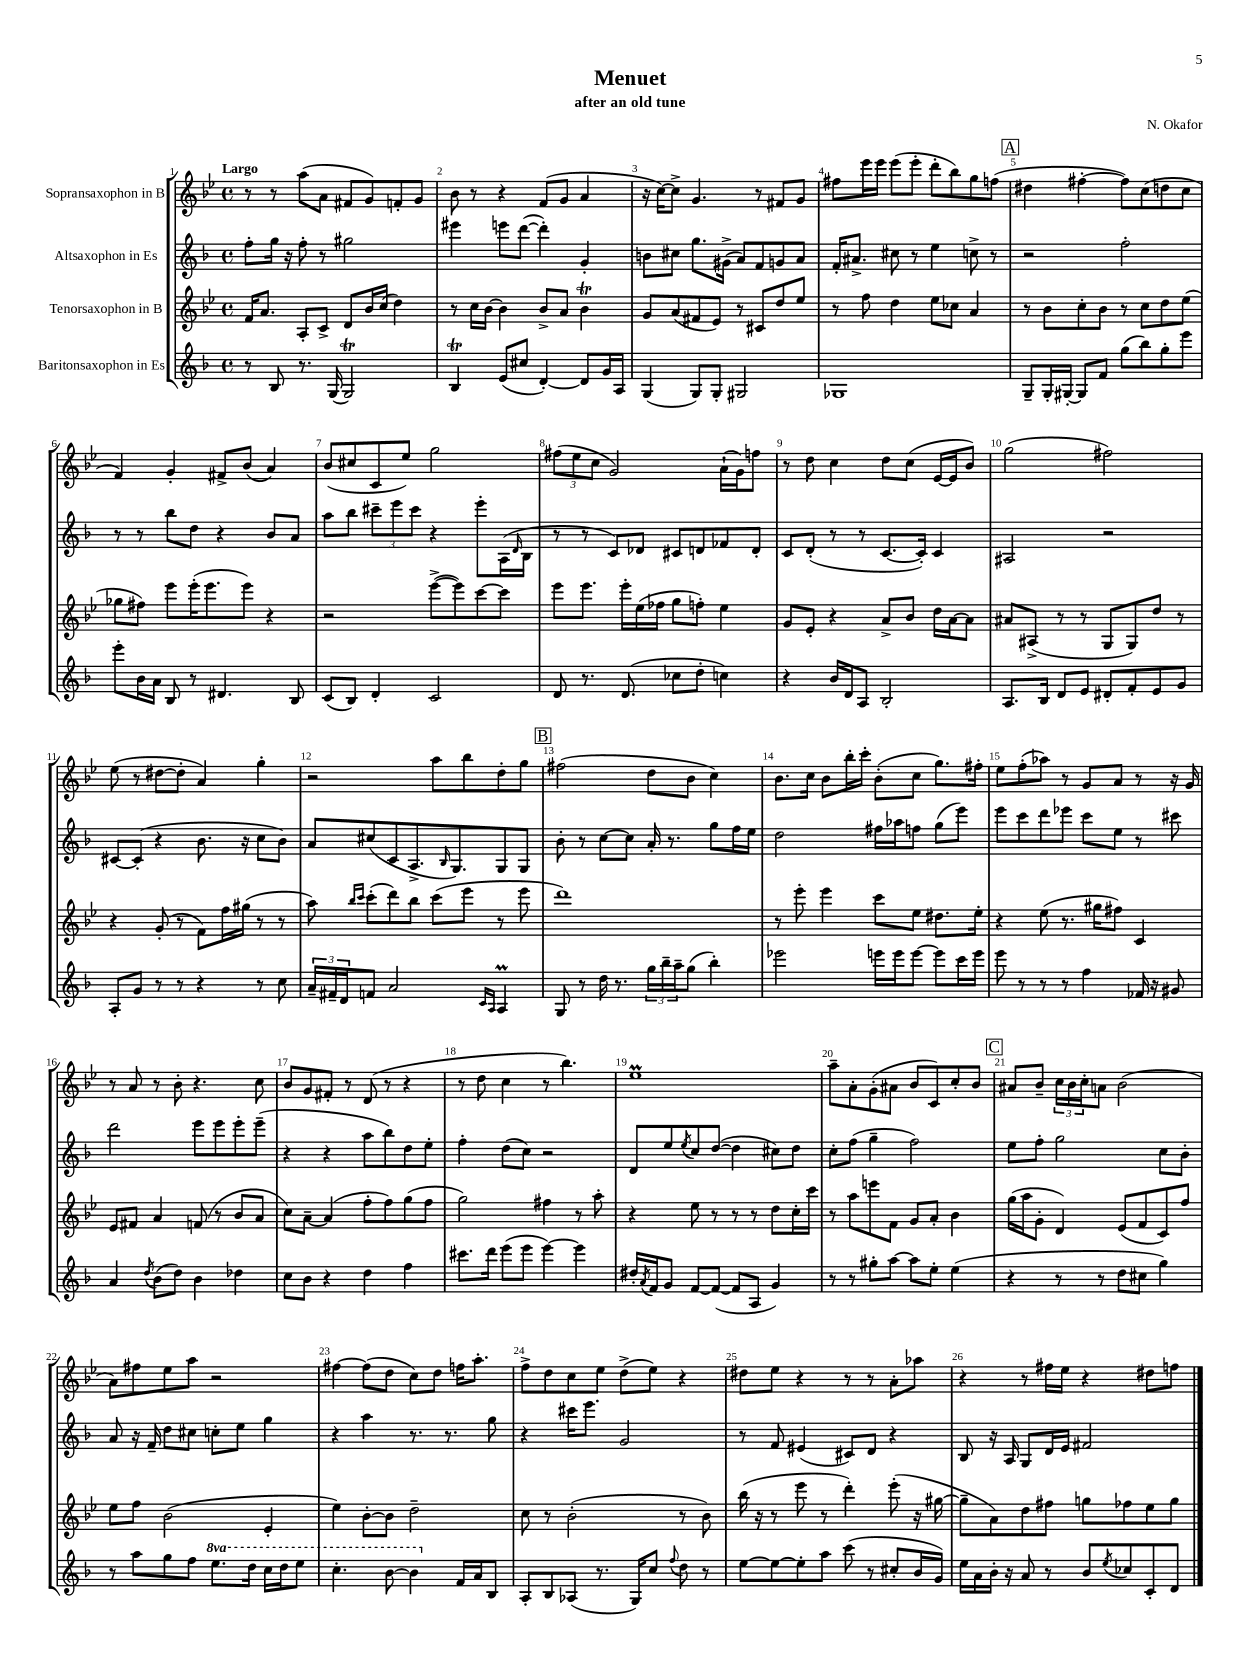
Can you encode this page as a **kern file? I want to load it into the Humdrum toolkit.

**kern	**kern	**kern	**kern
*part4	*part3	*part2	*part1
*staff4	*staff3	*staff2	*staff1
*I"Baritonsaxophon in Es	*I"Tenorsaxophon in B	*I"Altsaxophon in Es	*I"Sopransaxophon in B
*clefG2	*clefG2	*clefG2	*clefG2
*k[b-]	*k[b-e-]	*k[b-]	*k[b-e-]
*M4/4	*M4/4	*M4/4	*M4/4
*met(c)	*met(c)	*met(c)	*met(c)
=1	=1	=1	=1
!	!	!	!LO:TX:a:B:t=Largo
8r	16f/KL	8ff'\L	8r
.	8.a/J	.	.
8B-/	.	16gg\Jk	8r
.	.	16r	.
8.r	8A'/L	8ff'\	(8aa\L
.	8c^/J	8r	8a\J
(16G/	.	.	.
2GT/)	8d/L	2gg#X\	8f#X/L
.	16b-/L	.	8g/)
.	(16cc/JJ	.	.
.	4dd\)	.	8fn'/
.	.	.	8g/J
=2	=2	=2	=2
4B-T/	8r	4eee#X\	8b-\
.	16cc\LL	.	8r
.	[16b-\JJ	.	.
(8e/L	4b-\]	8eeen\L	4r
8cc#X/J	.	([8ddd\J	.
[4d'/)	8b-^/L	4ddd'\])	(8f/L
.	8a/J	.	8g/J
8d/L]	4b-T\	4g'/	4a/
16g/L	.	.	.
16A/JJ	.	.	.
=3	=3	=3	=3
(4G/	8g/L	8bn\L	16r
.	.	.	[16cc\KL)
.	(8a/	8cc#X\J	8cc^\J]
8G/L)	8f#X/	8.gg\L	4.g/
8G'/J	8e-/J)	.	.
.	.	(16g#X^\Jk	.
2G#X/	8r	8a/L)	.
.	8c#X/L	8f/	8r
.	8dd/	8gn/	8f#X/L
.	8ee-/J	8a/J	8g/J
=4	=4	=4	=4
1G-X	8r	16f'/KL	8ff#X\L
.	.	8.a#X^/J	.
.	8ff\	.	16eee-\L
.	.	.	16eee-\JJ
.	4dd\	8cc#X\	(8eee-\L
.	.	8r	8eee-'\J
.	8ee-\L	4ee\	8ddd'\L
.	8cc-X\J	.	8bb-\)
.	4a/	8ccn^\	8gg\
.	.	8r	(8ffn\J
!!LO:REH:place=s1:t=A
=5	=5	=5	=5
8G~/L	8r	2r	4dd#X\
16G'/L	8b-\L	.	.
[16G#X'/JJ	.	.	.
8G#/L]	8cc'\	.	[4ff#X'\
8f/J	8b-\J	.	.
(8gg\L	8r	2ff'\	8ff#\L])
8bb-\)	8cc\L	.	(8cc\
8gg'\	8dd\	.	8ddn\
8eee\J	(8ee-\J	.	8cc\J
!!LO:LB:g=z
=6	=6	=6	=6
8eee'\L	8gg-X\L	8r	4f/)
16b-\L	8ff#X\J)	8r	.
16a\JJ	.	.	.
8B-/	8eee-\L	8bb-\L	4g'/
8r	(16eee-'\K	8dd\J	.
.	8.eee-\	.	.
4.d#X/	.	4r	8f#X^/L
.	8eee-\J)	.	(8b-/J
.	4r	8b-/L	4a/)
8B-/	.	8a/J	.
=7	=7	=7	=7
(8c/L	2r	8aa\L	(8b-/L
8B-/J)	.	8bb-\J	8cc#X/
4d'/	.	12ccc#X~\L	8c/
.	.	12eee\	.
.	.	.	8ee-/J)
.	.	12ccc#\J	.
2c/	([8eee-^\L	4r	2gg\
.	8eee-\])	.	.
.	[8ccc\	8eee'\L	.
.	8ccc\J]	(16A\L	.
.	.	16qqd/	.
.	.	16B-\JJ	.
=8	=8	=8	=8
8d/	8eee-\L	8r	(12ff#X\L
.	.	.	12ee-\
8.r	8.eee-\J	8r	.
.	.	.	12cc\J
.	.	8c/L)	2g/)
(8.d/	16eee-'\LL	.	.
.	(16ee-\	8d-X/J	.
.	16ff-X\JJ	.	.
8cc-X\L	8gg\L	8c#X/L	.
8dd'\J	8ffn'\J)	8dn/	.
4ccn\)	4ee-\	8f-X/	(16a`\LL
.	.	.	16g\J)
.	.	8d'/J	8ffn\J
=9	=9	=9	=9
4r	8g/L	8c/L	8r
.	8e-'/J	(8d'/J	8dd\
16b-/LL	4r	8r	4cc\
16d/J	.	.	.
8A/J	.	8r	.
2B-'/	8a^/L	[8.c/L	8dd\L
.	8b-/J	.	(8cc\J
.	.	16c'/Jk])	.
.	16dd\LL	4c/	[16e-/LL
.	[16a\J	.	16e-/J]
.	8a\J]	.	8b-/J)
=10	=10	=10	=10
8.A/L	8a#X/L	2A#X/	(2gg\
.	(8A#X^/J	.	.
16B-/Jk	.	.	.
8d/L	8r	.	.
8e/J	8r	.	.
8d#X'/L	8G/L	2r	2ff#X\)
8f'/	8G/)	.	.
8e/	8dd/J	.	.
8g/J	8r	.	.
!!LO:LB:g=z
=11	=11	=11	=11
8A'/L	4r	[8c#X/L	(8ee-\
8g/J	.	(8c#'/J]	8r
8r	(8g'/	4r	[8dd#X\L
8r	8r	.	8dd#'\J]
4r	8f\L)	8.b-\	4a/)
.	16ff\L	.	.
.	(16gg#X\JJ	16r	.
8r	8r	8cc\L	4gg'\
8cc\	8r	8b-\J)	.
=12	=12	=12	=12
24a~/LL	8aa\)	8a/L	2r
24f#X~/	.	.	.
24d/J	.	.	.
.	16qqbb-/LL	.	.
.	16qqccc/JJ	.	.
8fn/J	(8ccc'\L	(8cc#X/	.
2a/	8ddd\)	8c/	.
.	8bb-\J	8.A^/	.
.	(8ccc\L	.	8aa\L
.	.	16qqB-/	.
.	.	8.G/)	.
.	8eee-\J	.	8bb-\
16qqc/LL	.	.	.
16qqA/JJ	.	.	.
4Am/	8r	8G/	8dd'\
.	8eee-\	8G/J	8gg\J
!!LO:REH:place=s1:t=B
=13	=13	=13	=13
8G/	1ddd)	8b-'\	(2ff#X\
8r	.	8r	.
16dd\	.	[8cc\L	.
8.r	.	.	.
.	.	8cc\J]	.
24gg\LL	.	16a'/	8dd\L
24bb-~\	.	.	.
.	.	8.r	.
24aa~\J	.	.	.
(8gg\J	.	.	8b-\J
4bb-'\)	.	8gg\L	4cc\)
.	.	16ff\L	.
.	.	16ee\JJ	.
=14	=14	=14	=14
2eee-X\	8r	2dd\	8.b-\L
.	8eee-'\	.	.
.	.	.	16cc\Jk
.	4eee-\	.	8b-\L
.	.	.	16bb-'\L
.	.	.	16ccc'\JJ
16eeen\LL	8ccc\L	16ff#X\LL	(8b-'\L
16eee\J	.	16aa-X\J	.
[8eee\J	8ee-\J	8ffn\J	8cc\J
8eee\L]	8.dd#X\L	(8gg\L	8.gg\L)
16ccc\L	.	8eee\J)	.
16eee\JJ	16ee-'\Jk	.	16ff#X'\Jk
=15	=15	=15	=15
8eee\	4r	8eee\L	8ee-\L
8r	.	8ccc\	(8ff'\
8r	(8ee-\	8ddd\	8aa-X\J)
8r	8.r	8eee-X\J	8r
4ff\	.	8ccc\L	8g/L
.	16gg#X\KL	.	.
.	8ff#X\J)	8ee\J	8a/J
16f-X/	4c/	8r	8r
16r	.	.	.
8g#X/	.	8ccc#X\	16r
.	.	.	16g/
!!LO:LB:g=z
=16	=16	=16	=16
4a/	8e-/L	2ddd\	8r
.	8f#X/J	.	8a/
8qdd/	.	.	.
(8b-\L	4a/	.	8r
8dd\J)	.	.	8b-'\
4b-\	(8fn/	8eee\L	4.r
.	8r	8eee\	.
4dd-X\	8b-/L	8eee'\	.
.	8a/J	(8eee~\J	8cc\
=17	=17	=17	=17
8cc\L	8cc\L)	4r	8b-/L
8b-\J	[8a~\J	.	8g/
4r	(4a/]	4r	8f#X'/J
.	.	.	8r
4dd\	8ff'\L	8aa\L	(8d/
.	8ff\)	8bb-\)	8r
4ff\	(8gg\	8dd\	4r
.	8ff\J	8ee'\J	.
=18	=18	=18	=18
8.ccc#X\L	2gg\)	4ff'\	8r
.	.	.	8dd\
16ddd\Jk	.	.	.
(8eee\L	.	(8dd\L	4cc\
8eee\J	.	8cc\J)	.
[4eee\)	4ff#X\	2r	8r
.	.	.	4.bb-\)
4eee\]	8r	.	.
.	8aa'\	.	.
=19	=19	=19	=19
16dd#X'/LL	4r	8d/L	1ee-M
8qa/	.	.	.
16f/J	.	.	.
8g/J	.	8ee/	.
.	.	8qee/	.
[8f/L	8ee-\	8cc/	.
(8f/J_	8r	([8dd/J	.
8f/L]	8r	4dd\]	.
8A/J	8r	.	.
4g/)	8dd\L	8cc#X\L)	.
.	16cc'\L	8dd\J	.
.	16ccc\JJ	.	.
=20	=20	=20	=20
8r	8r	8cc'\L	8aa~\L
8r	8aa\L	(8ff\J	8a'\
8gg#X'\L	8eeen\	4gg~\	(8g'\
[8aa\J	8f\J	.	8a#X\J
8aa\L]	8g/L	2ff\)	8b-/L
8ee'\J	8a'/J	.	8c/)
(4ee\	4b-\	.	8cc'/
.	.	.	8b-/J
!!LO:REH:place=s1:t=C
=21	=21	=21	=21
4r	(16gg\LL	8ee\L	8a#X/L
.	16aa\J	.	.
.	8g'\J	8ff'\J	8b-~/J
8r	4d/)	2gg\	24cc\LL
.	.	.	24b-\
.	.	.	24cc'\J
8r	.	.	8an\J
8dd\L	(8e-/L	.	(2b-\
8cc#X\J	8f/	.	.
4gg\)	8c/)	8cc\L	.
.	8ff/J	8b-'\J	.
!!LO:LB:g=z
=22	=22	=22	=22
8r	8ee-\L	8a/	8a\L)
8aa\L	8ff\J	16r	8ff#X\
.	.	16f~/	.
8gg\	(2b-\	8dd\L	8ee-\
8ff\J	.	8cc#X\J	8aa\J
*8va	*	*	*
8.eee\L	.	8ccn'\L	2r
.	.	8ee\J	.
16ddd\Jk	.	.	.
16ccc\LL	4e-'/	4gg\	.
16ddd\J	.	.	.
8eee\J	.	.	.
=23	=23	=23	=23
4.ccc'\	4ee-\)	4r	[4ff#X\
.	[8b-'\L	4aa\	(8ff#\L]
[8bb-\	8b-\J]	.	8dd\J
4bb-\]	2dd~\	8.r	8cc\L)
.	.	.	8dd\J
.	.	8.r	.
*X8va	*	*	*
16f/LL	.	.	16ffn\KL
16a/J	.	.	8.aa'\J
8B-/J	.	8gg\	.
=24	=24	=24	=24
8A'/L	8cc\	4r	8ff^\L
8B-/	8r	.	8dd\
(8A-X/J	(2b-'\	16ccc#X\KL	8cc\
.	.	8.eee\J	.
8.r	.	.	8ee-\J
.	.	2g/	(8dd^\L
16G/KL)	.	.	.
8cc/J	.	.	8ee-\J)
8qqff/	.	.	.
8dd\	8r	.	4r
8r	8b-\)	.	.
=25	=25	=25	=25
[8ee\L	(16bb-\	8r	8dd#X\L
.	16r	.	.
8ee\_	8r	8f/	8ee-\J
8ee'\]	8eee-\	(4e#X/	4r
8aa\J	8r	.	.
(8ccc\	4ddd'\)	8c#X/L)	8r
8r	.	8d/J	8r
8cc#X'/L	(8eee-'\	4r	8a'\L
16b-/L	16r	.	8aa-X\J
16g/JJ)	[16gg#X\	.	.
=26	=26	=26	=26
16ee\LL	8gg#~\L]	8B-/	4r
16a\	.	.	.
16b-'\JJ	8a\)	16r	.
16r	.	16A/	.
8a/	8dd\	8G/L	8r
8r	8ff#X\J	16d/L	16ff#X\LL
.	.	16e/JJ	16ee-\JJ
8b-/L	8ggn\L	2f#X/	4r
8qee/	.	.	.
8cc-X/	8ff-X\	.	.
8c'/	8ee-\	.	8dd#X\L
8d/J	8gg\J	.	8ffn\J
==	==	==	==
*-	*-	*-	*-
